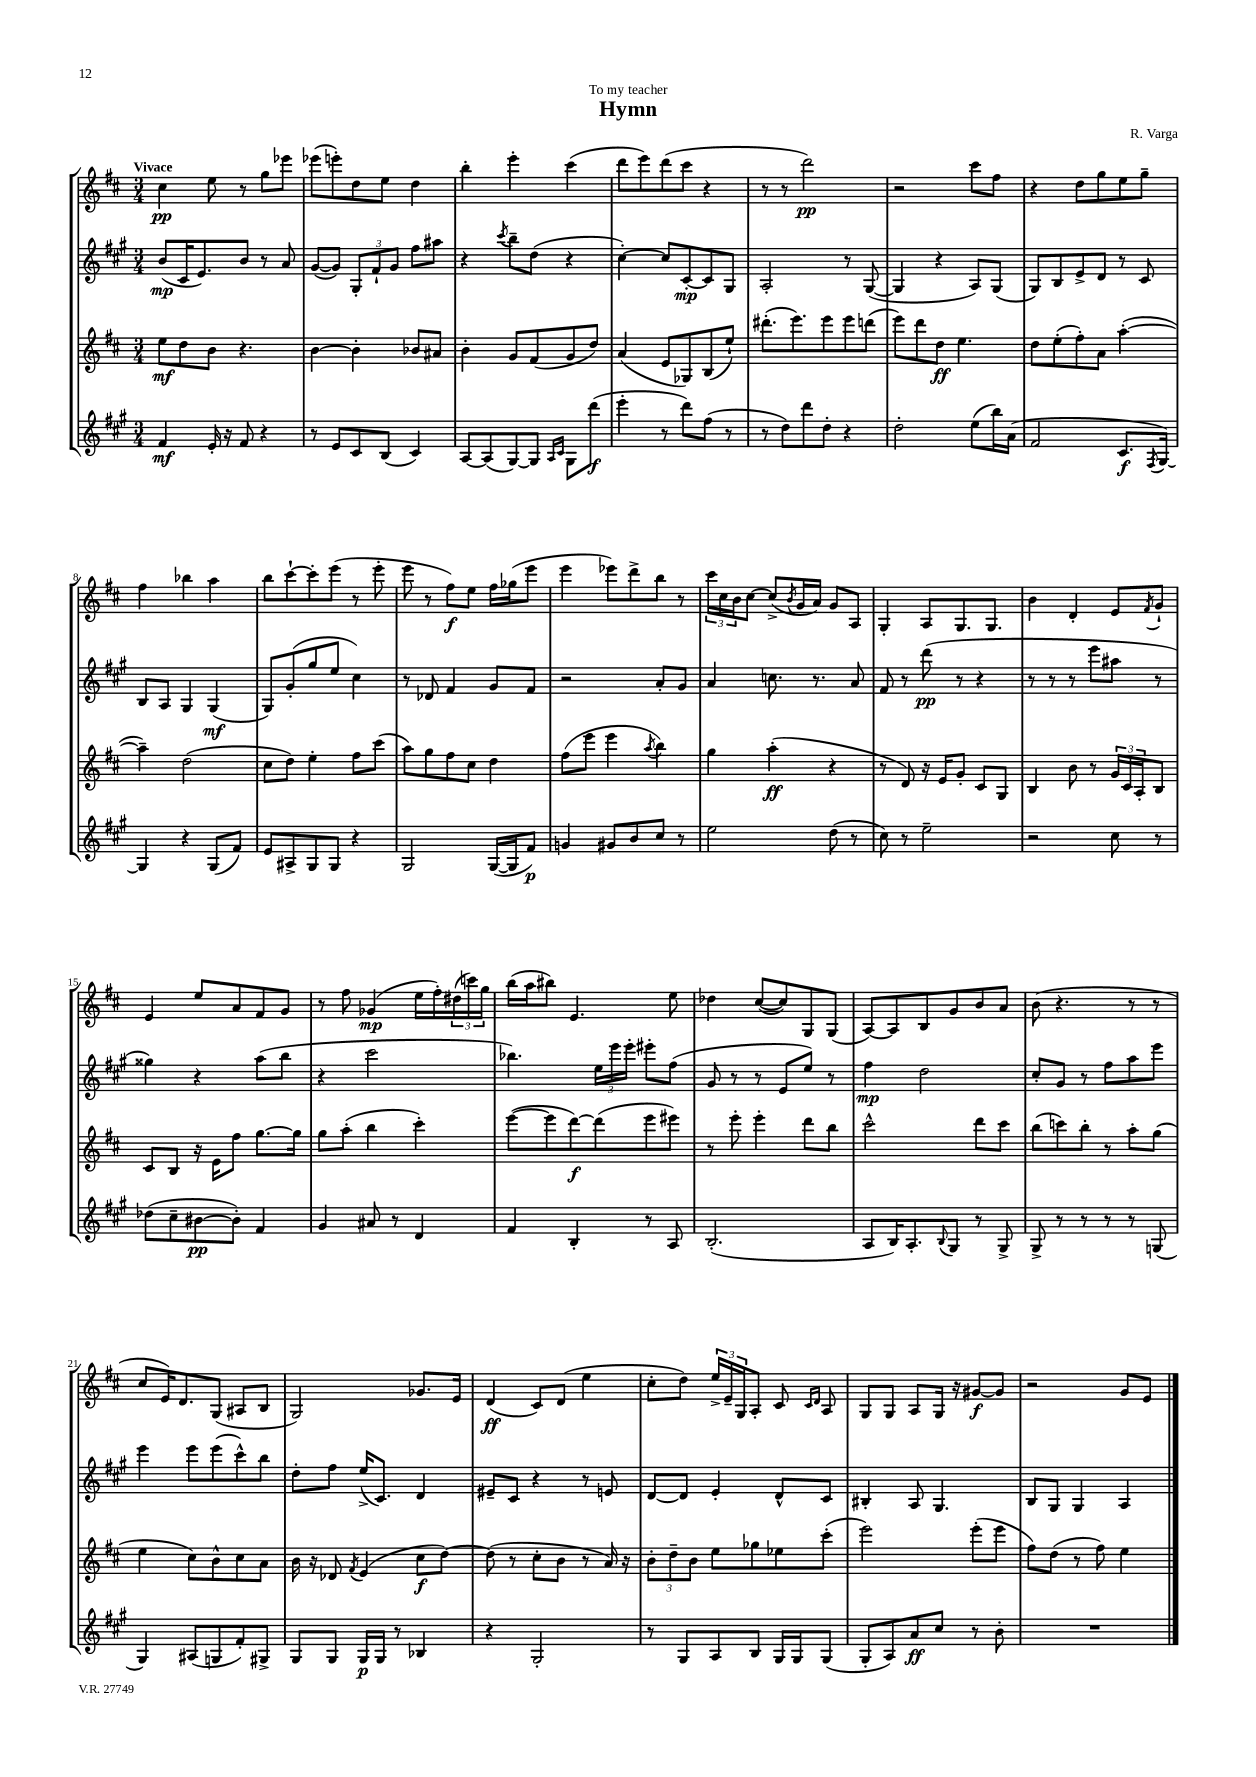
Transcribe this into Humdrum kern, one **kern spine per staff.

**kern	**dynam	**kern	**dynam	**kern	**dynam	**kern	**dynam
*part4	*part4	*part3	*part3	*part2	*part2	*part1	*part1
*staff4	*staff4	*staff3	*staff3	*staff2	*staff2	*staff1	*staff1
*clefG2	*	*clefG2	*	*clefG2	*	*clefG2	*
*k[f#c#g#]	*	*k[f#c#]	*	*k[f#c#g#]	*	*k[f#c#]	*
*M3/4	*	*M3/4	*	*M3/4	*	*M3/4	*
=1	=1	=1	=1	=1	=1	=1	=1
!	!	!	!	!	!	!LO:TX:a:B:t=Vivace	!
4f#/	mf	8ee\L	mf	(8b/L	mp	4cc#\	pp
.	.	8dd\	.	16c#/K	.	.	.
.	.	.	.	8.e/)	.	.	.
16e'/	.	8b\J	.	.	.	8ee\	.
16r	.	.	.	.	.	.	.
8f#/	.	4.r	.	8b/J	.	8r	.
4r	.	.	.	8r	.	8gg\L	.
.	.	.	.	8a/	.	8eee-X\J	.
=2	=2	=2	=2	=2	=2	=2	=2
8r	.	[4b\	.	([8g#/L	.	(8eee-X\L	.
8e/L	.	.	.	8g#/J])	.	8eeen'\)	.
8c#/	.	4b'\]	.	12G#'/L	.	8dd\	.
.	.	.	.	12f#`/	.	.	.
(8B/J	.	.	.	.	.	8ee\J	.
.	.	.	.	12g#/J	.	.	.
4c#/)	.	8b-X/L	.	8ff#\L	.	4dd\	.
.	.	8a#X/J	.	8aa#X\J	.	.	.
=3	=3	=3	=3	=3	=3	=3	=3
[8A/L	.	4b'\	.	4r	.	4bb'\	.
(8A/]	.	.	.	.	.	.	.
.	.	.	.	8qccc#/	.	.	.
[8G#/)	.	8g/L	.	8bb~\L	.	4eee'\	.
8G#/J]	.	(8f#/	.	(8dd\J	.	.	.
16qqA/LL	.	.	.	.	.	.	.
16qqc#/JJ	.	.	.	.	.	.	.
8G#\L	.	8g/	.	4r	.	(4ccc#\	.
(8ddd\J	f	8dd/J)	.	.	.	.	.
=4	=4	=4	=4	=4	=4	=4	=4
4eee'\	.	(4a/	.	[4cc#'\)	.	8ddd\L	.
.	.	.	.	.	.	8eee\)	.
8r	.	8e/L	.	8cc#/L]	.	(8ddd\	.
8ddd\L)	.	8G-X/)	.	[8c#'/	mp	8ccc#\J	.
(8ff#\J	.	(8B/	.	8c#/]	.	4r	.
8r	.	8ee`/J)	.	8G#/J	.	.	.
=5	=5	=5	=5	=5	=5	=5	=5
8r	.	(8.ddd#X'\L	.	2A'/	.	8r	.
8dd\L)	.	.	.	.	.	8r	.
.	.	8.eee\)	.	.	.	.	.
8ddd\	.	.	.	.	.	2ddd\)	pp
8dd'\J	.	8eee\	.	.	.	.	.
4r	.	8eee\	.	8r	.	.	.
.	.	(8dddn\J	.	([8G#/	.	.	.
=6	=6	=6	=6	=6	=6	=6	=6
2dd'\	.	8eee\L)	.	4G#/]	.	2r	.
.	.	8ddd\	.	.	.	.	.
.	.	8dd\J	ff	4r	.	.	.
.	.	4.ee\	.	.	.	.	.
(8ee\L	.	.	.	8A/L)	.	8ccc#\L	.
16bb\L)	.	.	.	(8G#/J	.	8ff#\J	.
(16a\JJ	.	.	.	.	.	.	.
=7	=7	=7	=7	=7	=7	=7	=7
2f#/	.	8dd\L	.	8G#/L)	.	4r	.
.	.	(8ee'\	.	8B/	.	.	.
.	.	8ff#'\)	.	8e^/	.	8dd\L	.
.	.	8a\J	.	8d/J	.	8gg\	.
8.c#/L	f	([4aa'\	.	8r	.	8ee\	.
.	.	.	.	8c#/	.	8gg~\J	.
8qF#/	.	.	.	.	.	.	.
[16G#/Jk)	.	.	.	.	.	.	.
!!LO:LB:g=z
=8	=8	=8	=8	=8	=8	=8	=8
4G#/]	.	4aa~\])	.	8B/L	.	4ff#\	.
.	.	.	.	8A/J	.	.	.
4r	.	(2dd\	.	4G#/	.	4bb-X\	.
(8G#/L	.	.	.	(4G#/	mf	4aa\	.
8f#/J)	.	.	.	.	.	.	.
=9	=9	=9	=9	=9	=9	=9	=9
8e/L	.	8cc#\L	.	8G#/L)	.	8bb\L	.
8A#X^/	.	8dd\J)	.	(8g#'/	.	[8ccc#`\	.
8G#/	.	4ee'\	.	8gg#/	.	8ccc#'\]	.
8G#/J	.	.	.	8ee/J	.	(8eee\J	.
4r	.	8ff#\L	.	4cc#\)	.	8r	.
.	.	(8ccc#\J	.	.	.	8eee'\	.
=10	=10	=10	=10	=10	=10	=10	=10
2G#/	.	8aa\L)	.	8r	.	8eee\	.
.	.	8gg\	.	8d-X/	.	8r	.
.	.	8ff#\	.	4f#/	.	8ff#\L)	f
.	.	8cc#\J	.	.	.	8ee\J	.
([16G#/LL	.	4dd\	.	8g#/L	.	16ff#\LL	.
16G#/J]	.	.	.	.	.	(16gg-X\J	.
8f#/J)	p	.	.	8f#/J	.	8eee\J	.
=11	=11	=11	=11	=11	=11	=11	=11
4gn/	.	(8ff#\L	.	2r	.	4eee\	.
.	.	8eee\J	.	.	.	.	.
8g#X/L	.	4eee\	.	.	.	8eee-X\L)	.
8b/	.	.	.	.	.	8ddd^\	.
.	.	8qaa/	.	.	.	.	.
8cc#/J	.	4bb\)	.	8a'/L	.	8bb\J	.
8r	.	.	.	8g#/J	.	8r	.
=12	=12	=12	=12	=12	=12	=12	=12
2ee\	.	4gg\	.	4a/	.	24ccc#\LL	.
.	.	.	.	.	.	24cc#\	.
.	.	.	.	.	.	24b\J	.
.	.	.	.	.	.	[8cc#\J	.
.	.	(4aa'\	ff	8.ccn\	.	(8cc#^/L]	.
.	.	.	.	.	.	8qb/	.
.	.	.	.	.	.	16g/L	.
.	.	.	.	8.r	.	16a/JJ)	.
(8dd\	.	4r	.	.	.	8g/L	.
8r	.	.	.	8a/	.	8A/J	.
=13	=13	=13	=13	=13	=13	=13	=13
8cc#\)	.	8r	.	8f#/	.	4G'/	.
8r	.	8d/)	.	8r	.	.	.
2ee~\	.	16r	.	(8ddd\	pp	8A/L	.
.	.	16e/KL	.	.	.	.	.
.	.	8g'/J	.	8r	.	8.G/	.
.	.	8c#/L	.	4r	.	.	.
.	.	.	.	.	.	8.G/J	.
.	.	8G/J	.	.	.	.	.
=14	=14	=14	=14	=14	=14	=14	=14
2r	.	4B/	.	8r	.	4b\	.
.	.	.	.	8r	.	.	.
.	.	8b\	.	8r	.	4d'/	.
.	.	8r	.	8eee\L	.	.	.
8cc#\	.	24g/LL	.	8aa#X\J	.	8e/L	.
.	.	24c#/	.	.	.	.	.
.	.	24A'/J	.	.	.	.	.
.	.	.	.	.	.	8qf#/	.
8r	.	8B/J	.	8r	.	8g`/J	.
!!LO:LB:g=z
=15	=15	=15	=15	=15	=15	=15	=15
(8dd-X\L	.	8c#/L	.	4gg##X\)	.	4e/	.
8cc#~\	.	8B/J	.	.	.	.	.
[8b#X\	pp	16r	.	4r	.	8ee/L	.
.	.	16e\KL	.	.	.	.	.
8b#'\J])	.	8ff#\J	.	.	.	8a/	.
4f#/	.	[8.gg\L	.	(8aa\L	.	8f#/	.
.	.	.	.	8bb\J	.	8g/J	.
.	.	16gg\Jk]	.	.	.	.	.
=16	=16	=16	=16	=16	=16	=16	=16
4g#/	.	8gg\L	.	4r	.	8r	.
.	.	(8aa'\J	.	.	.	8ff#\	.
8a#X/	.	4bb\	.	2ccc#\	.	(4g-X/	mp
8r	.	.	.	.	.	.	.
4d/	.	4ccc#'\)	.	.	.	16ee\LL	.
.	.	.	.	.	.	16ff#'\)	.
.	.	.	.	.	.	(24dd#X\	.
.	.	.	.	.	.	24cccn\)	.
.	.	.	.	.	.	24gg\JJ	.
=17	=17	=17	=17	=17	=17	=17	=17
4f#/	.	([8eee\L	.	4.bb-X\)	.	(16bb\LL	.
.	.	.	.	.	.	16aa\J	.
.	.	8eee\]	.	.	.	8bb#X\J)	.
4B'/	.	[8ddd\)	f	.	.	4.e/	.
.	.	(8ddd\]	.	24ee\LL	.	.	.
.	.	.	.	24eee\	.	.	.
.	.	.	.	24eee'\JJ	.	.	.
8r	.	8eee\	.	8eee#X'\L	.	.	.
8A/	.	8eee#X\J)	.	(8ff#\J	.	8ee\	.
=18	=18	=18	=18	=18	=18	=18	=18
(2.B'/	.	8r	.	8g#/	.	4dd-X\	.
.	.	8eee'\	.	8r	.	.	.
.	.	4eee'\	.	8r	.	([8cc#/L	.
.	.	.	.	8e/L	.	8cc#/])	.
.	.	8ddd\L	.	8ee/J)	.	8G/	.
.	.	8bb\J	.	8r	.	(8G/J	.
=19	=19	=19	=19	=19	=19	=19	=19
8A/L	.	2ccc#^^\	.	4ff#\	mp	[8A/L)	.
16B/K)	.	.	.	.	.	8A/]	.
8.A'/	.	.	.	.	.	.	.
.	.	.	.	2dd\	.	8B/	.
8qqB/	.	.	.	.	.	.	.
8G#/J	.	.	.	.	.	8g/	.
8r	.	8ddd\L	.	.	.	8b/	.
8G#^/	.	8ccc#\J	.	.	.	8a/J	.
=20	=20	=20	=20	=20	=20	=20	=20
8G#^/	.	(8bb\L	.	8cc#'/L	.	(8b\	.
8r	.	8cccn\)	.	8g#/J	.	4.r	.
8r	.	8bb'\J	.	8r	.	.	.
8r	.	8r	.	8ff#\L	.	.	.
8r	.	8aa'\L	.	8aa\	.	8r	.
(8Gn/	.	(8gg\J	.	8eee\J	.	8r	.
!!LO:LB:g=z
=21	=21	=21	=21	=21	=21	=21	=21
4G#/)	.	4ee\	.	4eee\	.	8cc#/L	.
.	.	.	.	.	.	16e/K)	.
.	.	.	.	.	.	8.d/	.
(8A#X/L	.	8cc#\L)	.	8eee\L	.	.	.
8Gn/	.	8b^^\	.	(8eee\	.	(8G/J	.
8f#'/)	.	8cc#\	.	8ccc#^^\)	.	8A#X/L	.
8G#X^/J	.	8a\J	.	8bb\J	.	8B/J	.
=22	=22	=22	=22	=22	=22	=22	=22
8G#/L	.	16b\	.	8dd'\L	.	2G/)	.
.	.	16r	.	.	.	.	.
8G#/J	.	8d-X/	.	8ff#\J	.	.	.
.	.	8qf#/	.	.	.	.	.
16G#/LL	p	(4e/	.	(16ee^/KL	.	.	.
16G#/JJ	.	.	.	8.c#/J)	.	.	.
8r	.	.	.	.	.	.	.
4B-X/	.	8cc#\L	f	4d/	.	8.g-X/L	.
.	.	[8dd\J)	.	.	.	.	.
.	.	.	.	.	.	16e/Jk	.
=23	=23	=23	=23	=23	=23	=23	=23
4r	.	(8dd\]	.	8e#X~/L	.	(4d/	ff
.	.	8r	.	8c#/J	.	.	.
2G#'/	.	8cc#'\L	.	4r	.	8c#/L)	.
.	.	8b\J	.	.	.	(8d/J	.
.	.	8r	.	8r	.	4ee\	.
.	.	16a/)	.	8en/	.	.	.
.	.	16r	.	.	.	.	.
=24	=24	=24	=24	=24	=24	=24	=24
8r	.	12b'\L	.	[8d/L	.	8cc#'\L	.
.	.	12dd~\	.	.	.	.	.
8G#/L	.	.	.	8d/J]	.	8dd\J)	.
.	.	12b\J	.	.	.	.	.
8A/	.	8ee\L	.	4e'/	.	24ee^/LL	.
.	.	.	.	.	.	24e~/	.
.	.	.	.	.	.	24G/J	.
8B/J	.	8gg-X\	.	.	.	8A'/J	.
16G#/LL	.	8ee-X\	.	8d^^/L	.	8c#/	.
16G#/J	.	.	.	.	.	.	.
.	.	.	.	.	.	16qqc#/LL	.
.	.	.	.	.	.	16qqd/JJ	.
(8G#/J	.	(8ccc#'\J	.	8c#/J	.	8A/	.
=25	=25	=25	=25	=25	=25	=25	=25
8G#'/L	.	2eee\)	.	4B#X'/	.	8G/L	.
8A/)	.	.	.	.	.	8G/J	.
8a/	ff	.	.	8A/	.	8A/L	.
8cc#/J	.	.	.	4.G#/	.	16G/Jk	.
.	.	.	.	.	.	16r	.
8r	.	(8eee'\L	.	.	.	[8g#X/L	f
8b'\	.	8eee\J	.	.	.	8g#/J]	.
=26	=26	=26	=26	=26	=26	=26	=26
2.r	.	8ff#\L)	.	8B/L	.	2r	.
.	.	(8dd\J	.	8G#/J	.	.	.
.	.	8r	.	4G#/	.	.	.
.	.	8ff#\)	.	.	.	.	.
.	.	4ee\	.	4A/	.	8g/L	.
.	.	.	.	.	.	8e/J	.
==	==	==	==	==	==	==	==
*-	*-	*-	*-	*-	*-	*-	*-
